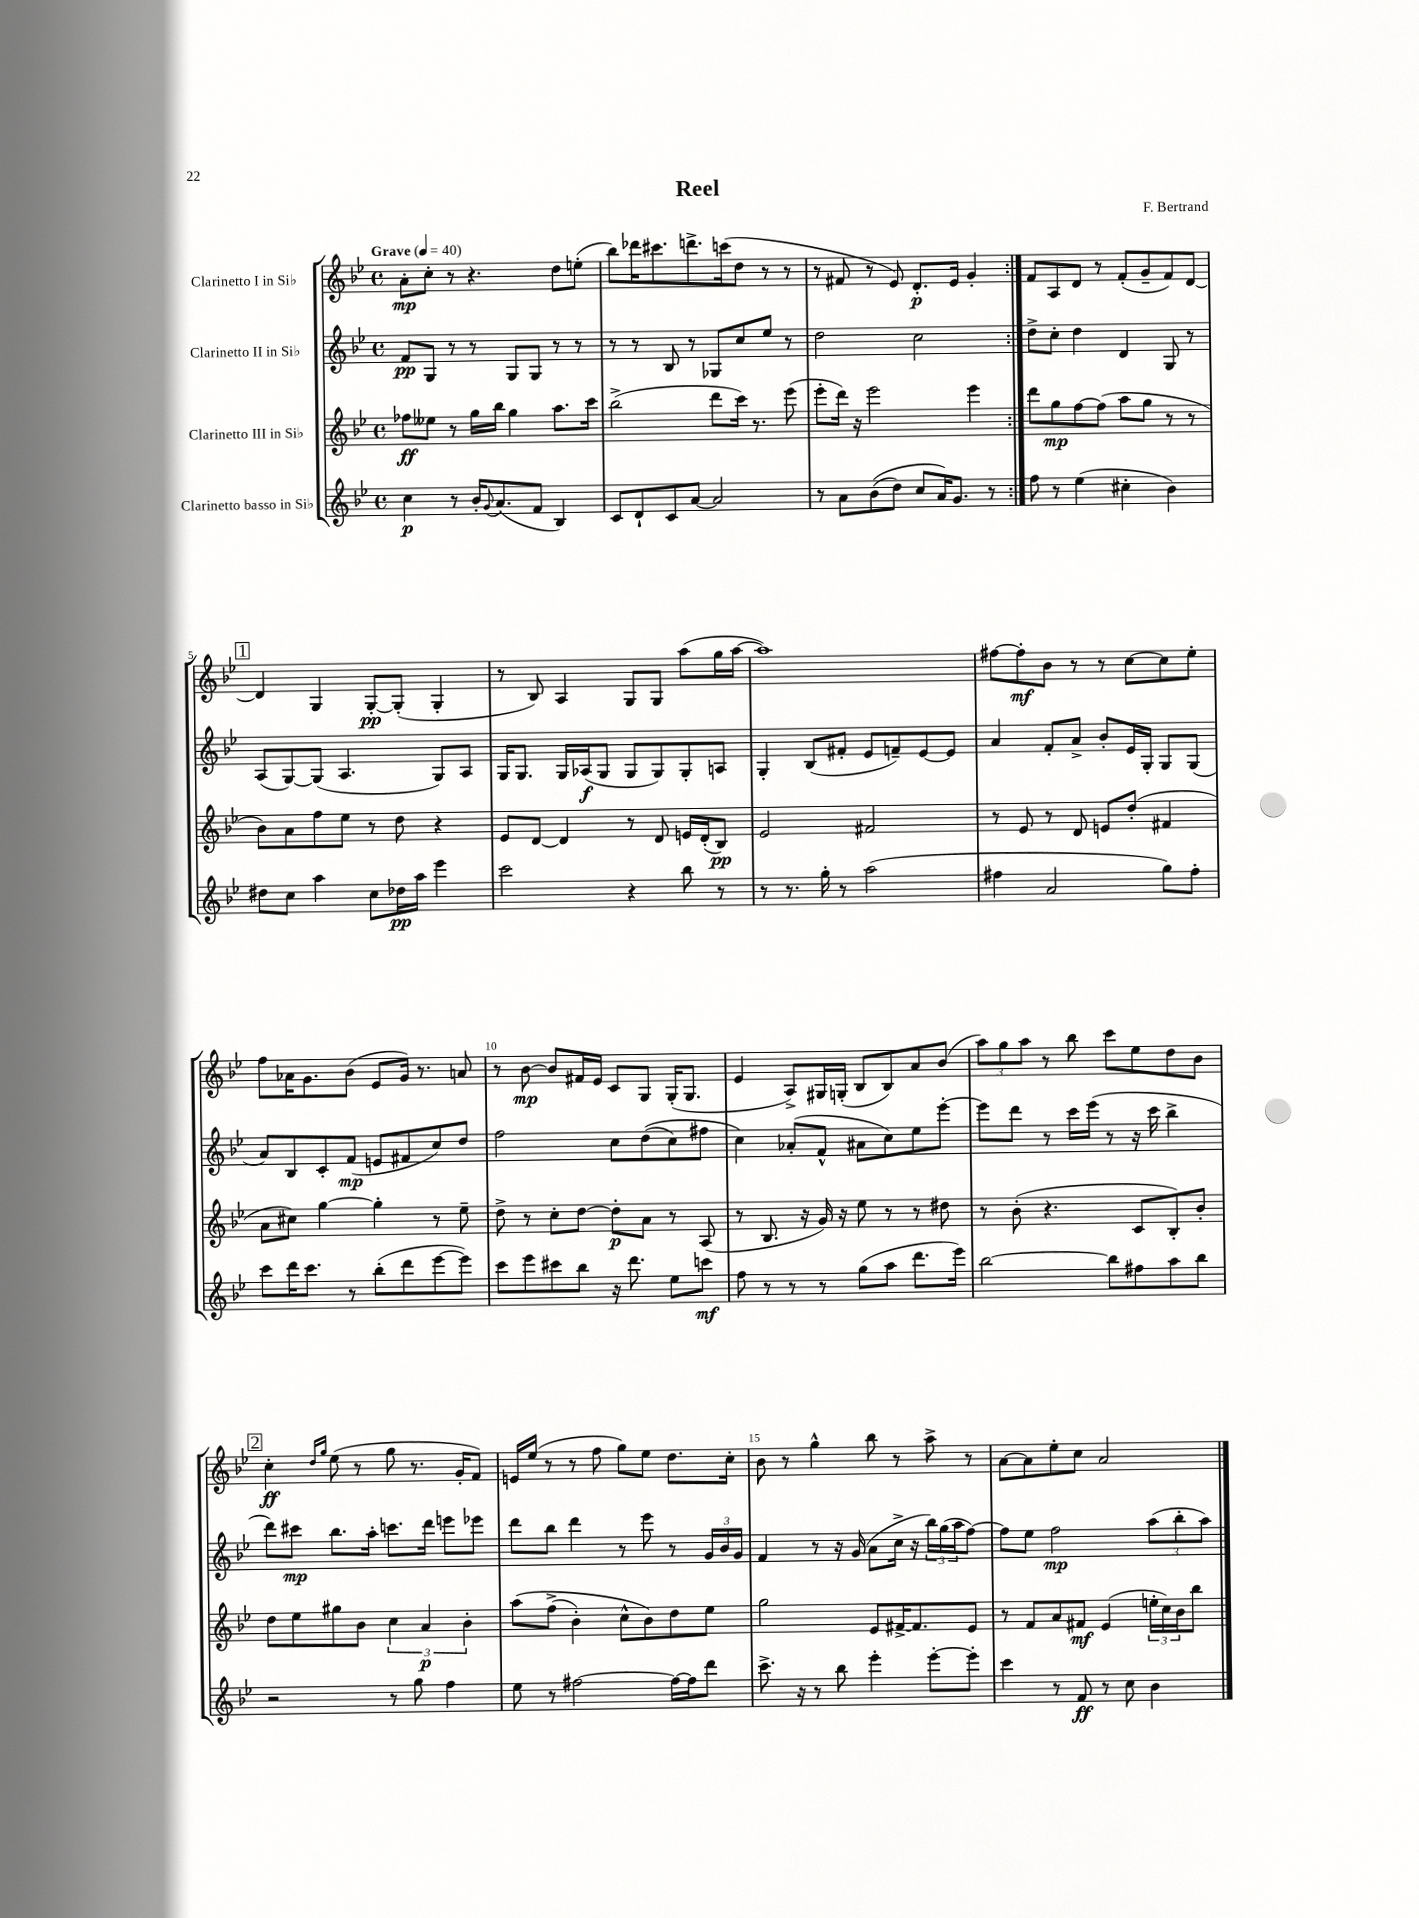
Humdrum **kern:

**kern	**dynam	**kern	**dynam	**kern	**dynam	**kern	**dynam
*part4	*part4	*part3	*part3	*part2	*part2	*part1	*part1
*staff4	*staff4	*staff3	*staff3	*staff2	*staff2	*staff1	*staff1
*I"Clarinetto basso in Si♭	*	*I"Clarinetto III in Si♭	*	*I"Clarinetto II in Si♭	*	*I"Clarinetto I in Si♭	*
*clefG2	*	*clefG2	*	*clefG2	*	*clefG2	*
*k[b-e-]	*	*k[b-e-]	*	*k[b-e-]	*	*k[b-e-]	*
*M4/4	*	*M4/4	*	*M4/4	*	*M4/4	*
*met(c)	*	*met(c)	*	*met(c)	*	*met(c)	*
*MM40	*	*MM40	*	*MM40	*	*MM40	*
=1	=1	=1	=1	=1	=1	=1	=1
!	!	!	!	!	!	!LO:TX:a:B:t=Grave	!
4cc\	p	8ff-X\L	ff	8f/L	pp	8a'\L	mp
.	.	8ee--X\J	.	8G/J	.	8cc'\J	.
8r	.	8r	.	8r	.	8r	.
16b-'/KL	.	16gg\LL	.	8r	.	4.r	.
8qqg/	.	.	.	.	.	.	.
(8.a/	.	16bb-\JJ	.	.	.	.	.
.	.	4gg\	.	8G/L	.	.	.
8f/J	.	.	.	8G/J	.	.	.
4B-/)	.	8.aa\L	.	8r	.	8dd\L	.
.	.	.	.	8r	.	(8een'\J	.
.	.	16ccc\Jk	.	.	.	.	.
=2	=2	=2	=2	=2	=2	=2	=2
8c/L	.	(2bb-^\	.	8r	.	8bb-\L)	.
8d`/	.	.	.	8r	.	16ddd-X\K	.
.	.	.	.	.	.	8.ccc#X\	.
8c/	.	.	.	8B-/	.	.	.
[8a/J	.	.	.	8r	.	8.dddn^\	.
2a/]	.	8ddd\L	.	8G-X/L	.	.	.
.	.	.	.	.	.	(16cccn\k	.
.	.	16ccc\Jk)	.	8cc/	.	8dd\J	.
.	.	8.r	.	.	.	.	.
.	.	.	.	8ee-/J	.	8r	.
.	.	(8eee-\	.	8r	.	8r	.
=3	=3	=3	=3	=3	=3	=3	=3
8r	.	8eee-'\L	.	2dd\	.	8r	.
8a\L	.	16ddd\Jk)	.	.	.	8f#X/	.
.	.	16r	.	.	.	.	.
((8b-\	.	2eee-\	.	.	.	8r	.
8dd\J)	.	.	.	.	.	8e-/)	.
8cc/L	.	.	.	2cc\	.	8.d'/L	p
16a/K)	.	.	.	.	.	.	.
8.g/J	.	.	.	.	.	16e-/Jk	.
.	.	4eee-\	.	.	.	4g'/	.
8r	.	.	.	.	.	.	.
=4:|!	=4:|!	=4:|!	=4:|!	=4:|!	=4:|!	=4:|!	=4:|!
8ff\	.	8ddd\L	.	8dd^\L	.	8f/L	.
8r	.	8gg\	mp	8cc'\J	.	8A/	.
(4ee-\	.	[8ff\	.	4dd\	.	8d/J	.
.	.	(8ff\J]	.	.	.	8r	.
4cc#X'\	.	8aa\L	.	4d/	.	(8f'/L	.
.	.	8gg\J	.	.	.	8g~/	.
4b-\)	.	8r	.	8G/	.	8f/)	.
.	.	8r	.	8r	.	[8d/J	.
!!LO:LB:g=z
!!LO:REH:place=s1:t=1
=5	=5	=5	=5	=5	=5	=5	=5
8dd#X\L	.	8b-\L)	.	(8A/L	.	4d/]	.
8cc\J	.	8a\	.	[8G/)	.	.	.
4aa\	.	8ff\	.	(8G/J]	.	4G/	.
.	.	8ee-\J	.	4.A/	.	.	.
8cc\L	.	8r	.	.	.	[8G'/L	pp
16dd-X\L	pp	8dd\	.	.	.	(8G'/J]	.
16aa\JJ	.	.	.	.	.	.	.
4eee-\	.	4r	.	8G/L)	.	4G'/	.
.	.	.	.	8A/J	.	.	.
=6	=6	=6	=6	=6	=6	=6	=6
2ccc\	.	8e-/L	.	16G/KL	.	8r	.
.	.	.	.	8.G/J	.	.	.
.	.	[8d/J	.	.	.	8B-/)	.
.	.	4d/]	.	16G/LL	.	4A/	.
.	.	.	.	(16A-X/J	f	.	.
.	.	.	.	8G/J	.	.	.
4r	.	8r	.	8G/L	.	8G/L	.
.	.	8d/	.	8G/)	.	8G/J	.
8bb-\	.	16en/LL	.	8G'/	.	(8aa\L	.
.	.	(16d'/J	.	.	.	.	.
8r	.	8B-/J)	pp	8An/J	.	16gg\L	.
.	.	.	.	.	.	[16aa\JJ	.
=7	=7	=7	=7	=7	=7	=7	=7
8r	.	2e-/	.	4G'/	.	1aa])	.
8.r	.	.	.	.	.	.	.
.	.	.	.	(8B-/L	.	.	.
16gg'\	.	.	.	.	.	.	.
8r	.	.	.	8f#X'/J	.	.	.
(2aa\	.	2f#X/	.	8e-/L	.	.	.
.	.	.	.	8fn~/)	.	.	.
.	.	.	.	[8e-/	.	.	.
.	.	.	.	8e-/J]	.	.	.
=8	=8	=8	=8	=8	=8	=8	=8
4ff#X\	.	8r	.	4a/	.	[8ff#X\L	.
.	.	8e-/	.	.	.	8ff#'\]	mf
2a/	.	8r	.	8f'/L	.	8b-\J	.
.	.	8d/	.	8a^/J	.	8r	.
.	.	8en/L	.	8b-'/L	.	8r	.
.	.	(8dd'/J	.	16e-/L	.	[8cc\L	.
.	.	.	.	16G'/JJ	.	.	.
8gg\L)	.	4f#X/	.	8G/L	.	8cc\]	.
8ff#'\J	.	.	.	(8G/J	.	8ee-'\J	.
!!LO:LB:g=z
=9	=9	=9	=9	=9	=9	=9	=9
8ccc\L	.	8a\L	.	8a/L)	.	8ff\L	.
16ddd\K	.	8cc#X\J)	.	8B-/	.	16a-X\K	.
8.ccc\J	.	.	.	.	.	8.g\	.
.	.	[4gg\	.	8c'/	.	.	.
8r	.	.	.	(8f/J	mp	(8b-\J	.
(8bb-'\L	.	4gg'\]	.	8en/L	.	8e-/L	.
8ddd\	.	.	.	8f#X/	.	16g/Jk)	.
.	.	.	.	.	.	8.r	.
[8eee-\	.	8r	.	8cc/)	.	.	.
8eee-\J])	.	8ee-~\	.	8dd/J	.	8an/	.
=10	=10	=10	=10	=10	=10	=10	=10
8ccc\L	.	8dd^\	.	2ff\	.	8r	.
8eee-\	.	8r	.	.	.	[8b-\	mp
8ccc#X\	.	8cc'\L	.	.	.	8b-/L]	.
8bb-\J	.	[8dd\J	.	.	.	16f#X/L	.
.	.	.	.	.	.	16e-/JJ	.
16r	.	8dd'\L]	p	8cc\L	.	8c/L	.
8.ddd\	.	.	.	.	.	.	.
.	.	8a\J	.	((8dd\	.	8G/J	.
8ee-\L	.	8r	.	8cc\)	.	(16G'/KL	.
.	.	.	.	.	.	8.G/J	.
8cccn\J	mf	(8A/	.	8ff#X\J	.	.	.
=11	=11	=11	=11	=11	=11	=11	=11
8ff\	.	8r	.	4cc\)	.	4e-/	.
8r	.	8.B-/	.	.	.	.	.
8r	.	.	.	(8a-X'/L	.	8A^/L)	.
.	.	16r	.	.	.	.	.
8r	.	16g/)	.	8f^^/J	.	16G#X/L	.
.	.	16r	.	.	.	(16Gn'/JJ	.
(8gg\L	.	8ee-\	.	8a#X\L	.	8B-/L	.
8aa\J	.	8r	.	8cc\)	.	8B-/)	.
8.ddd\L	.	8r	.	8ee-\	.	8a/	.
.	.	8dd#X\	.	[8eee-'\J	.	(8b-/J	.
16eee-\Jk)	.	.	.	.	.	.	.
=12	=12	=12	=12	=12	=12	=12	=12
[2bb-\	.	8r	.	8eee-\L]	.	12aa\L)	.
.	.	.	.	.	.	12gg\	.
.	.	(8b-'\	.	8ddd\J	.	.	.
.	.	.	.	.	.	12aa\J	.
.	.	4.r	.	8r	.	8r	.
.	.	.	.	16ccc\LL	.	8bb-\	.
.	.	.	.	(16eee-\JJ	.	.	.
8bb-\L]	.	.	.	8r	.	8ccc\L	.
8ff#X\	.	8c/L	.	16r	.	8ee-\	.
.	.	.	.	16ccc\	.	.	.
8aa\	.	8B-'/)	.	4bb-^\	.	8dd\	.
8bb-\J	.	8b-'/J	.	.	.	8b-\J	.
!!LO:LB:g=z
!!LO:REH:place=s1:t=2
=13	=13	=13	=13	=13	=13	=13	=13
2r	.	8dd\L	.	8ddd\L)	.	4cc'\	ff
.	.	8ee-\	.	8ccc#X\J	mp	.	.
.	.	.	.	.	.	16qqdd/LL	.
.	.	.	.	.	.	16qqgg/JJ	.
.	.	8gg#X\	.	8.bb-\L	.	(8ee-\	.
.	.	8b-\J	.	.	.	8r	.
.	.	.	.	16aa'\Jk	.	.	.
8r	.	6cc\	.	8.cccn\L	.	8gg\	.
8gg\	.	.	.	.	.	8.r	.
.	.	6a/	p	.	.	.	.
.	.	.	.	16ddd\Jk	.	.	.
4ff\	.	.	.	8eeen\L	.	.	.
.	.	.	.	.	.	16g'/KL	.
.	.	6b-'\	.	.	.	.	.
.	.	.	.	8eee-X\J	.	8f/J)	.
=14	=14	=14	=14	=14	=14	=14	=14
8ee-\	.	(8aa\L	.	8ddd\L	.	16en/LL	.
.	.	.	.	.	.	(16ee-/JJ	.
8r	.	(8ff^\J	.	8bb-\J	.	8r	.
[2ff#X\	.	4b-'\)	.	4ddd\	.	8r	.
.	.	.	.	.	.	8ff\	.
.	.	8cc^^\L	.	8r	.	8gg\L)	.
.	.	8b-\)	.	8eee-\	.	8ee-\J	.
16ff#\LL_	.	8dd\	.	8r	.	8.dd\L	.
16ff#\J]	.	.	.	.	.	.	.
8ddd\J	.	8ee-\J	.	24g/LL	.	.	.
.	.	.	.	24b-/	.	.	.
.	.	.	.	.	.	16cc'\Jk	.
.	.	.	.	24g/JJ	.	.	.
=15	=15	=15	=15	=15	=15	=15	=15
8.ccc^\	.	2gg\	.	4f/	.	8b-\	.
.	.	.	.	.	.	8r	.
16r	.	.	.	.	.	.	.
8r	.	.	.	8r	.	4gg^^\	.
8bb-\	.	.	.	16r	.	.	.
.	.	.	.	(16g/	.	.	.
4eee-'\	.	8e-/L	.	8a\L	.	8bb-\	.
.	.	[16f#X^/K	.	16cc^\Jk	.	8r	.
.	.	8.f#/]	.	16r	.	.	.
[8eee-'\L	.	.	.	24bb-\LL)	.	8aa^\	.
.	.	.	.	(24gg\	.	.	.
.	.	.	.	24aa\J	.	.	.
8eee-'\J]	.	8e-/J	.	[8ff\J)	.	8r	.
=16	=16	=16	=16	=16	=16	=16	=16
4ccc\	.	8r	.	8ff\L]	.	[8a\L	.
.	.	8f/L	.	8ee-\J	.	8a\]	.
8r	.	8a/	.	2ff\	mp	8ee-'\	.
8f/	ff	8f#X/J	mf	.	.	8cc\J	.
8r	.	(4e-/	.	.	.	2a/	.
8cc\	.	.	.	.	.	.	.
4b-\	.	24een'\LL	.	(12aa\L	.	.	.
.	.	24cc\)	.	.	.	.	.
.	.	24b-\J	.	12bb-'\	.	.	.
.	.	8bb-\J	.	.	.	.	.
.	.	.	.	12aa\J)	.	.	.
==	==	==	==	==	==	==	==
*-	*-	*-	*-	*-	*-	*-	*-
